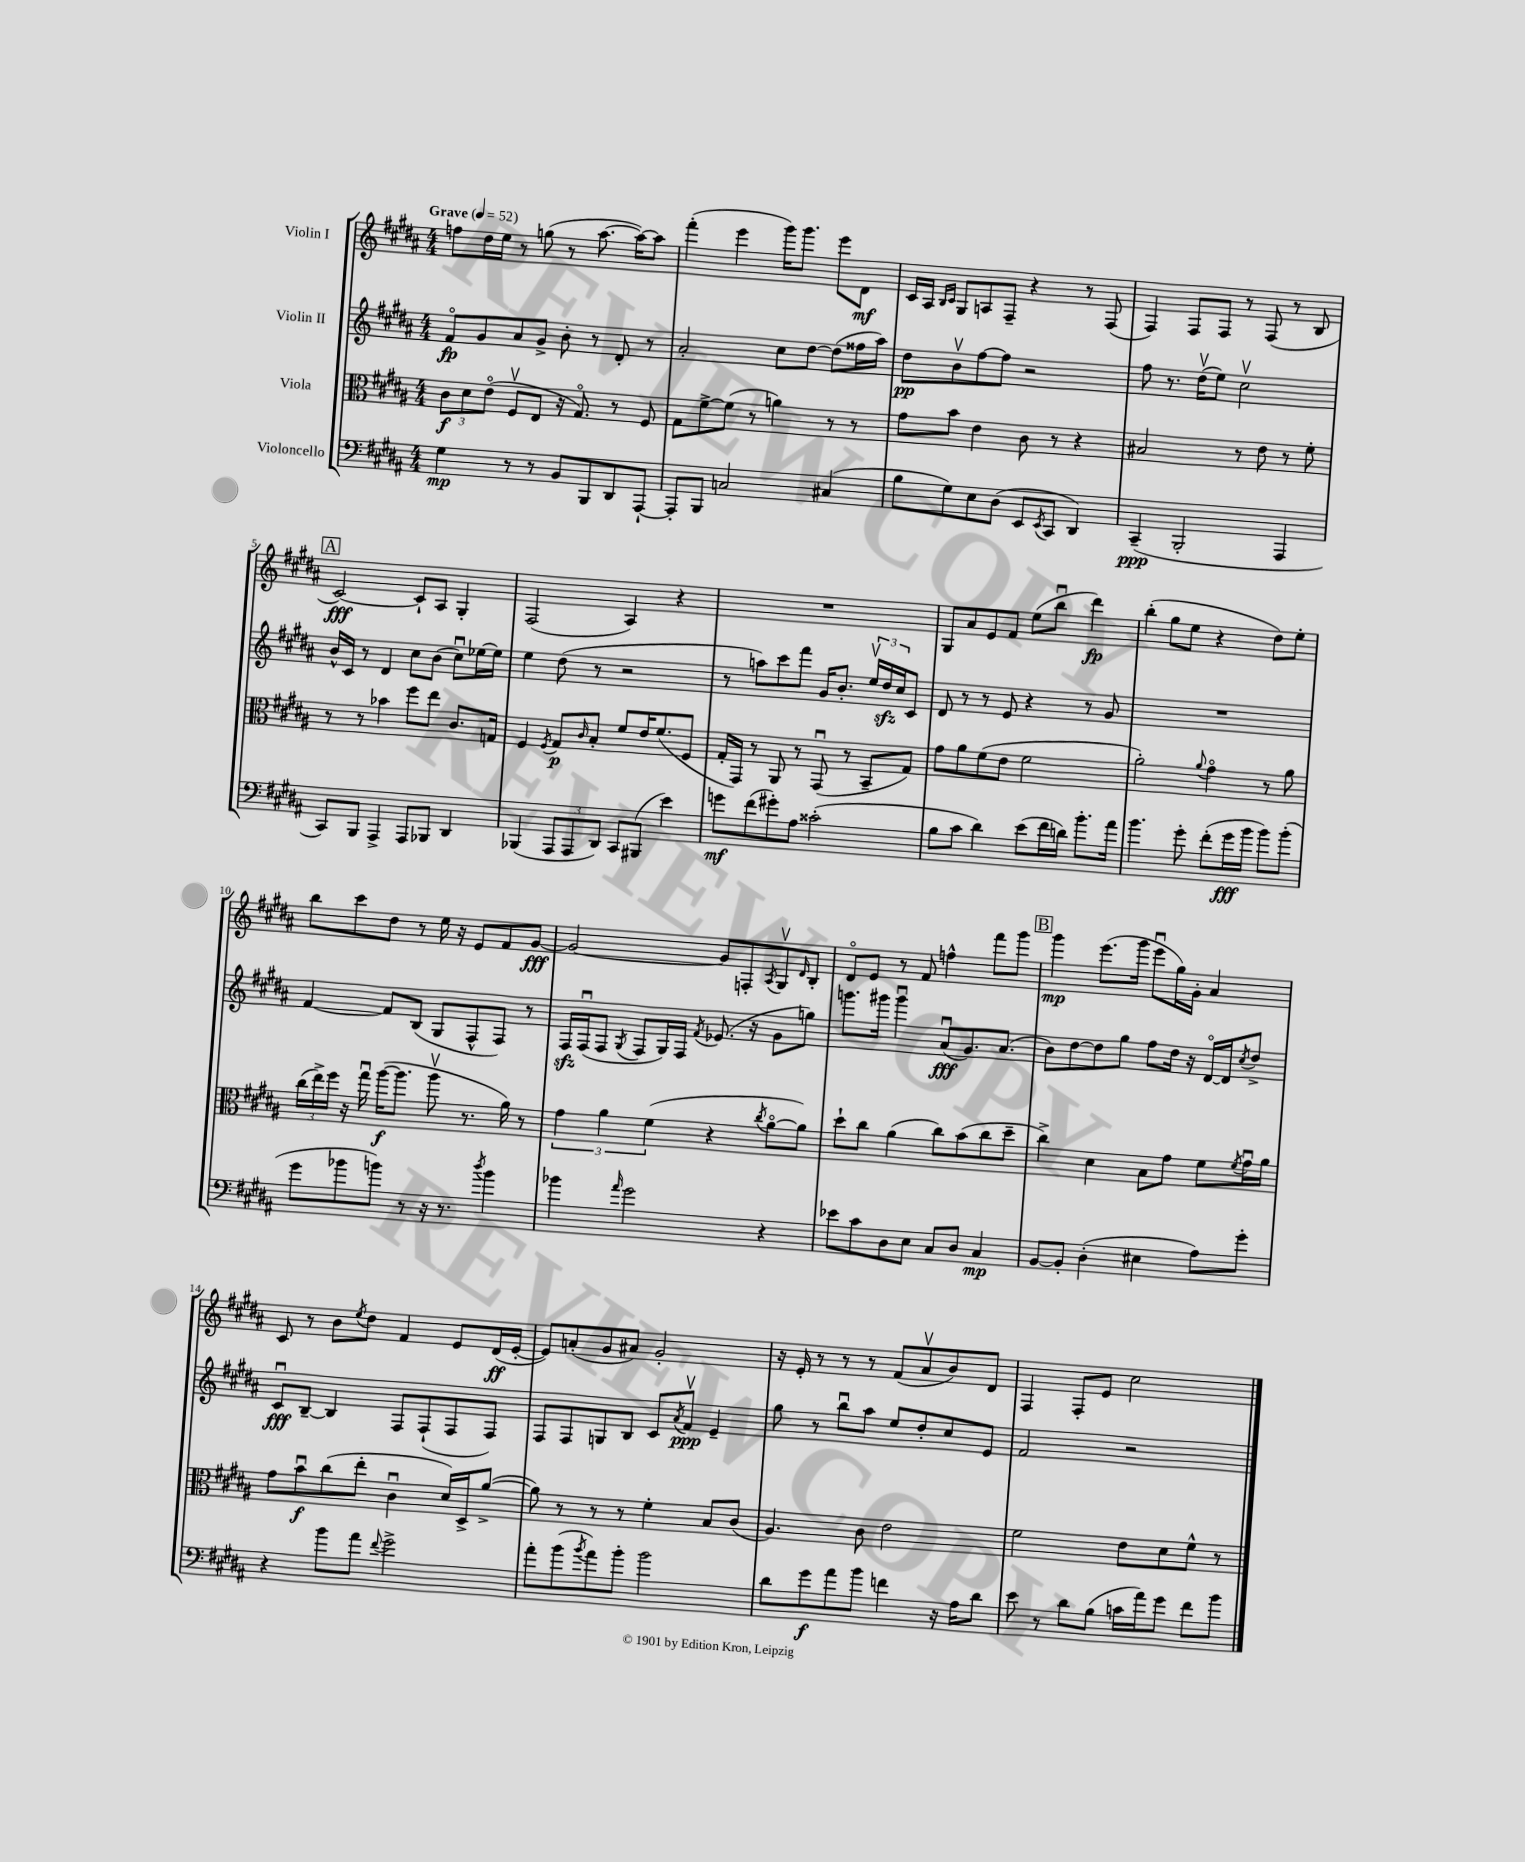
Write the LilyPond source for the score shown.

<<
\new StaffGroup <<
\new Staff = "s0" \with { instrumentName = "Violin I" } {
    \clef treble \key b \major \numericTimeSignature \time 4/4 \tempo "Grave" 4 = 52
    f''8 dis''16 e''16 r8 g''8( r8 ais''8.~ ais''16~) ais''8 |
    fis'''4-.( e'''4 gis'''16) gis'''8. e'''8 dis'8\mf |
    cis'16 ais16 \grace { b16 cis'16 } gis8 a8 fis8-- r4 r8 fis8( |
    fis4) fis8 fis8 r8 fis8( r8 b8 |
    \mark \markup { \box "A" } cis'2~\fff) cis'8-! ais8 gis4-. |
    fis2( ais4) r4 |
    R1 |
    gis8 ais'8 e'8 fis'8 e''8( b''8\downbow dis'''4\fp) |
    b''4-.( gis''8 e''8 r4 dis''8) e''8-. |
    b''8 cis'''8 dis''8 r8 e''16 r16 e'8 fis'8 gis'8~\fff |
    gis'2~ gis'8 f8-. \acciaccatura { ais8 } gis8\upbow \grace { dis'16 } b8-. |
    dis'8\flageolet e'8 r8 fis'8 f''4-^ fis'''8 gis'''8 |
    \mark \markup { \box "B" } gis'''4\mp e'''8.( gis'''16 e'''8\downbow gis''16) gis'16-. ais'4 |
    cis'8 r8 b'8 \acciaccatura { e''8 } dis''8 fis'4 e'8 dis'16\ff( e'16~-. |
    e'8) a'8-.( gis'8 ais'8) gis'2-. |
    r16 e'16-. r8 r8 r8 fis'8( ais'8\upbow b'8) dis'8 |
    fis4 fis8-. e'8 cis''2 \bar "|." |
}
\new Staff = "s1" \with { instrumentName = "Violin II" } {
    \clef treble \key b \major \numericTimeSignature \time 4/4
    fis'8\flageolet\fp gis'8 ais'8 gis'8-> b'8-. r8 dis'8-. r8 |
    ais'2-. cis''8 dis''8~ dis''8( fisis''16 ais''16) |
    dis''8\pp b'8\upbow fis''8~ fis''8 r2 |
    fis''8 r8. dis''16\upbow( e''8) cis''2\upbow |
    \mark \markup { \box "A" } b'16-^ cis'16 r8 dis'4 cis''8 b'8( cis''8\downbow) ees''16~ ees''16 |
    e''4 dis''8( r8 r2 |
    r8 a''8) cis'''8 fis'''8 gis'16 b'8.-. \tuplet 3/2 { e''16\upbow dis''16\sfz cis''16 } cis'8 |
    dis'8 r8 r8 e'8 r4 r8 gis'8 |
    R1 |
    fis'4~ fis'8 b8( gis8 fis8-^ fis8) r8 |
    fis16\sfz fis16\downbow( fis8 \acciaccatura { gis8 } fis8 gis16) fis16 \acciaccatura { fis'8 } ees'8.( r16 gis'8 g''8) |
    g'''8. gis'''16 gis'''4\downbow ais'8\downbow\fff( gis'8.) ais'8.( |
    \mark \markup { \box "B" } b'8) dis''8~ dis''8 gis''8 fis''8 dis''16 r16 dis'16~\flageolet dis'16 \acciaccatura { cis''8 } dis''8-> |
    cis'8\downbow\fff b8~-- b4 fis8 fis8-!( fis8 fis8) |
    fis8 fis8 g8 b8 cis'8 \acciaccatura { ais'8 } fis'8\upbow\ppp e'4-- |
    gis''8 r8 b''8\downbow ais''8 e''8 dis''8-. cis''8 e'8 |
    fis'2 r2 \bar "|." |
}
\new Staff = "s2" \with { instrumentName = "Viola" } {
    \clef alto \key b \major \numericTimeSignature \time 4/4
    \tuplet 3/2 { cis'8\f dis'8 e'8\flageolet( } fis8\upbow e8 r16 gis8.\flageolet) r8 fis8 |
    gis8 fis'8~-> fis'8( r8 a'4) r8 r8 |
    gis'8 b'8 e'4 cis'8 r8 r4 |
    bis2 r8 e'8 r8 fis'8-. |
    \mark \markup { \box "A" } r8 r8 bes'4 fis''8 e''8 cis'8. g16 |
    fis4 \acciaccatura { fis8 } gis8\p \grace { cis'16 } b8-. fis'8 e'16 fis'8.( fis8 |
    gis16-. gis,16) r8 ais,8 r8 gis,8\downbow( r8 b,8-- gis8) |
    gis'8 ais'8 fis'8( e'8 fis'2 |
    ais'2-.) \appoggiatura { ais'8 } gis'4\flageolet r8 ais'8 |
    \tuplet 3/2 { cis''16( e''16->) fis''16 } r16 gis''16\downbow ais''16~\f( ais''8. ais''8\upbow r8. ais'16) r8 |
    \tuplet 3/2 { gis'4 ais'4 fis'4( } r4 \acciaccatura { cis''8 } ais'8~\flageolet ais'8) |
    dis''8-! cis''8 ais'4( cis''8) b'8( cis''8 dis''8-- |
    \mark \markup { \box "B" } cis''4->) dis'4 b8 gis'8 fis'8 \acciaccatura { fis'8 } gis'16\downbow ais'16 |
    gis'8 b'8\downbow\f cis''8( e''8-. cis'4\downbow dis'16) dis16-> ais'8~->( |
    ais'8) r8 r8 r8 fis'4-. b8 cis'8( |
    ais4.) cis'8 e'2 |
    fis'2 e'8 dis'8 fis'8-^ r8 \bar "|." |
}
\new Staff = "s3" \with { instrumentName = "Violoncello" } {
    \clef bass \key b \major \numericTimeSignature \time 4/4
    gis4\mp r8 r8 b,8 b,,8 dis,8 ais,,8~-! |
    ais,,8-. b,,8 c2 cis4( |
    b8 gis8) e8 dis8( e,8 \acciaccatura { e,8 } cis,8 dis,4) |
    cis,4--\ppp( b,,2-. ais,,4 |
    \mark \markup { \box "A" } cis,8) b,,8 ais,,4-> ais,,8 bes,,8 dis,4 |
    bes,,4( \tuplet 3/2 { ais,,8 ais,,8 dis,8) } cis,8 bis,,8( e'4) |
    g'8\mf fis'8( gis'8-.) ais8 cisis'2-.( |
    b8 cis'8 dis'4) e'8( fis'16 d'16) b'8.-. ais'16 |
    b'4. gis'8-. fis'8-.( gis'16\fff b'16 b'8) b'8-.( |
    gis'8 bes'8 b'8) r8 r16 r8. \acciaccatura { dis''8 } b'4 |
    bes'4 \grace { ais'16 } gis'2 r4 |
    ees'8 cis'8 dis8 e8 cis8 dis8 cis4\mp |
    \mark \markup { \box "B" } b,8~ b,8-. dis4-.( eis4 ais8) gis'8-. |
    r4 b'8 ais'8 \appoggiatura { fis'8 } gis'2-> |
    ais'8-. b'8( \acciaccatura { b'8 } ais'8) b'8-. b'2 |
    dis'8 gis'8\f ais'8 b'8 f'4 r16 ais16 dis'8 |
    e'8 r8 dis'8 b8( c'16 ais'16) gis'8 fis'8 b'8 \bar "|." |
}
>>
>>
